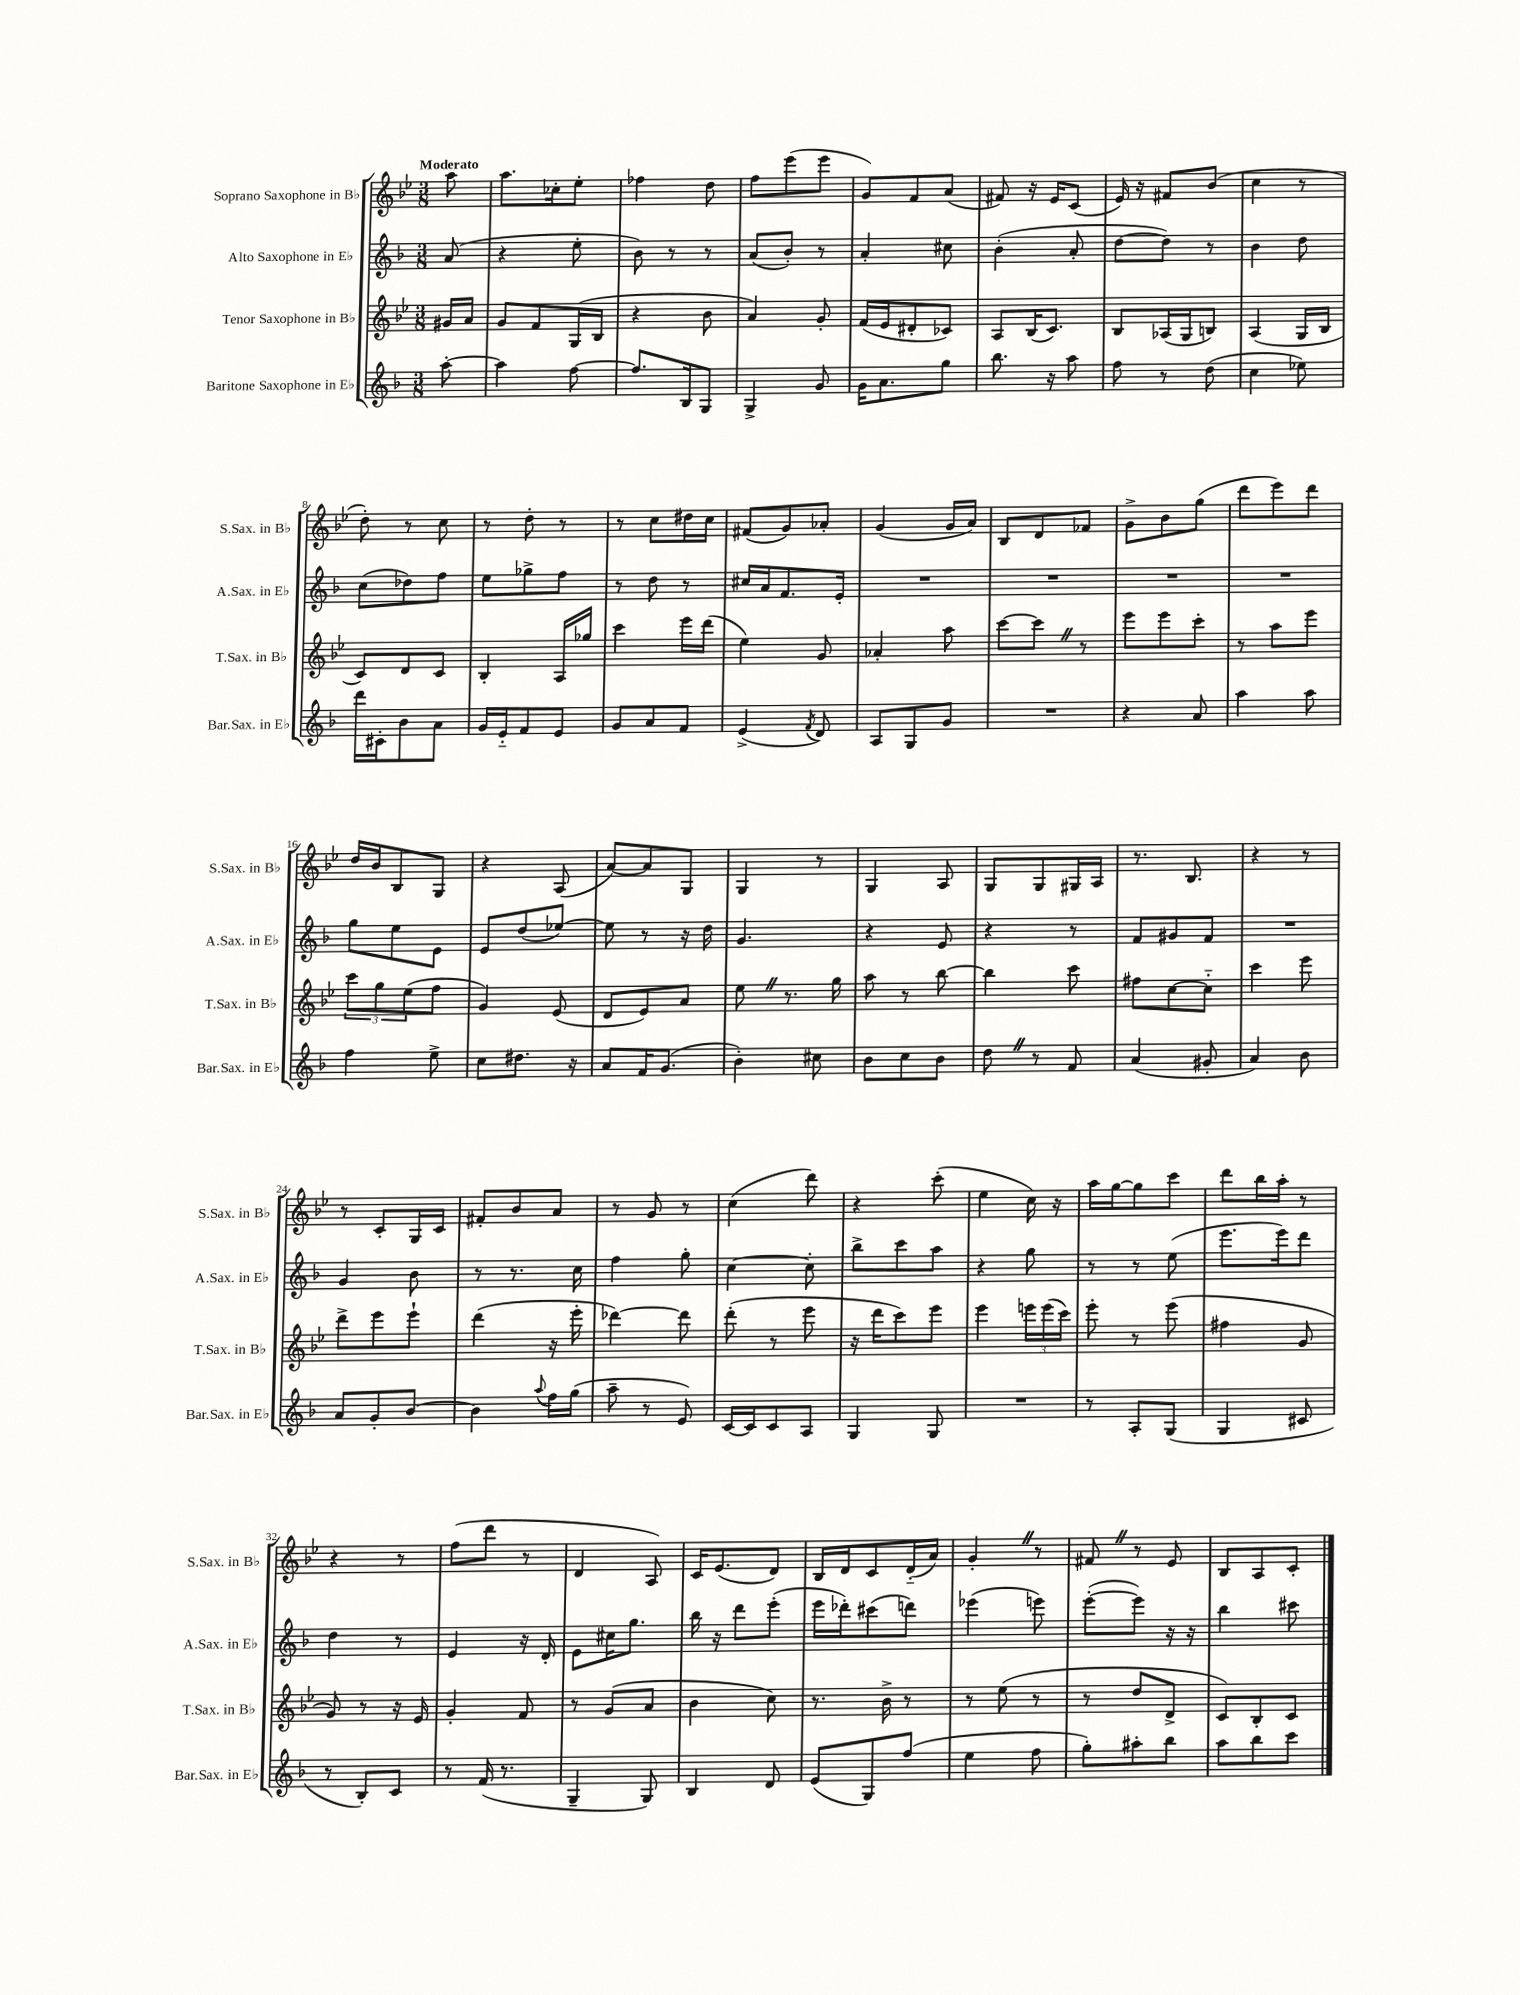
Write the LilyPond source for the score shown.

<<
\new StaffGroup <<
\new Staff = "s0" \with { instrumentName = "Soprano Saxophone in Bb" shortInstrumentName = "S.Sax. in Bb" } {
    \clef treble \key bes \major \numericTimeSignature \time 3/8 \partial 8 \tempo "Moderato"
    a''8 |
    a''8. ces''16-. ees''8-. |
    fes''4 d''8 |
    f''8 ees'''8( ees'''8 |
    g'8) f'8 a'8( |
    fis'8) r16 ees'16 c'8( |
    ees'16) r16 fis'8 bes'8( |
    c''4 r8 |
    d''8-.) r8 c''8 |
    r8 d''8-. r8 |
    r8 c''8 dis''16 c''16 |
    fis'8( g'8) aes'8-. |
    g'4( g'16 a'16) |
    bes8 d'8 fes'8 |
    g'8-> bes'8 g''8( |
    d'''8 ees'''8) d'''8 |
    d''16 bes'16 bes8 g8 |
    r4 a8( |
    a'8~) a'8 g8 |
    g4 r8 |
    g4 a8 |
    g8 g8 gis16 a16 |
    r8. bes8. |
    r4 r8 |
    r8 c'8-. g16 c'16 |
    fis'8-. bes'8 a'8 |
    r8 g'8 r8 |
    c''4( d'''8) |
    r4 c'''8-.( |
    ees''4 c''16) r16 |
    a''16 g''16~ g''8 c'''8 |
    d'''8 bes''16 a''16-. r8 |
    r4 r8 |
    f''8( d'''8 r8 |
    d'4 a8) |
    c'16 ees'8.( d'8) |
    bes16 d'16 c'8 d'16-_( a'16) |
    g'4-. \once \override BreathingSign.text = \markup { \musicglyph "scripts.caesura.straight" } \breathe r8 |
    fis'8 \once \override BreathingSign.text = \markup { \musicglyph "scripts.caesura.straight" } \breathe r8 ees'8 |
    bes8 a8 c'8-. \bar "|." |
}
\new Staff = "s1" \with { instrumentName = "Alto Saxophone in Eb" shortInstrumentName = "A.Sax. in Eb" } {
    \clef treble \key f \major \numericTimeSignature \time 3/8 \partial 8
    a'8( |
    r4 e''8-. |
    bes'8) r8 r8 |
    a'8( bes'8-.) r8 |
    a'4-. cis''8 |
    bes'4-.( a'8-. |
    d''8~ d''8) r8 |
    bes'4 d''8 |
    c''8( des''8) f''8 |
    e''8 ges''8-> f''8 |
    r8 d''8 r8 |
    cis''16 a'16 f'8. e'16-. |
    R4. |
    R4. |
    R4. |
    R4. |
    g''8 e''8 e'8 |
    e'8 d''8( ees''8~) |
    ees''8 r8 r16 d''16 |
    g'4. |
    r4 e'8 |
    r4 r8 |
    f'8 gis'8 f'8 |
    R4. |
    g'4 bes'8 |
    r8 r8. c''16 |
    f''4 g''8-. |
    c''4~ c''8-. |
    bes''8-> c'''8 a''8 |
    r4 g''8 |
    r8 r8 e''8( |
    e'''8. e'''16) d'''8 |
    d''4 r8 |
    e'4 r16 d'16-. |
    e'8 cis''16 g''8. |
    bes''16 r16 d'''8 e'''8-.( |
    e'''16 des'''16-.) cis'''8( d'''8) |
    ees'''4( e'''8) |
    e'''8~-.( e'''8) r16 r16 |
    bes''4 cis'''8 \bar "|." |
}
\new Staff = "s2" \with { instrumentName = "Tenor Saxophone in Bb" shortInstrumentName = "T.Sax. in Bb" } {
    \clef treble \key bes \major \numericTimeSignature \time 3/8 \partial 8
    gis'16 a'16 |
    g'8 f'8 g16( bes16 |
    r4 bes'8 |
    a'4) g'8-. |
    f'16( ees'16 dis'8-. ces'8) |
    a8 bes16( c'8.) |
    bes8 aes16( g16 b8) |
    a4( g16 bes16 |
    c'8) d'8 c'8 |
    bes4-. a16 ges''16 |
    c'''4 ees'''16 d'''16( |
    ees''4) g'8 |
    aes'4-. a''8 |
    c'''8~ c'''8 \once \override BreathingSign.text = \markup { \musicglyph "scripts.caesura.straight" } \breathe r8 |
    ees'''8 ees'''8 c'''8-. |
    r8 a''8 ees'''8 |
    \tuplet 3/2 { c'''8 g''8 ees''8( } f''8 |
    g'4) ees'8( |
    d'8 ees'8) a'8 |
    ees''8 \once \override BreathingSign.text = \markup { \musicglyph "scripts.caesura.straight" } \breathe r8. g''16 |
    a''8 r8 bes''8~ |
    bes''4 c'''8 |
    fis''8 c''8~ c''8-_ |
    c'''4 ees'''8 |
    d'''8-> ees'''8 ees'''8-! |
    d'''4( r16 ees'''16-. |
    des'''4~) des'''8 |
    d'''8-.( r8 ees'''8 |
    r16 d'''16 c'''8) ees'''8 |
    ees'''4 \tuplet 3/2 { e'''16 e'''16( c'''16) } |
    ees'''8-. r8 ees'''8( |
    fis''4 g'8 |
    g'8) r8 r16 ees'16 |
    g'4-. f'8 |
    r8 g'8( a'8 |
    bes'4 c''8) |
    r8. bes'16-> r8 |
    r8 ees''8( r8 |
    r8 d''8 d'8-> |
    c'8) bes8-. c'8 \bar "|." |
}
\new Staff = "s3" \with { instrumentName = "Baritone Saxophone in Eb" shortInstrumentName = "Bar.Sax. in Eb" } {
    \clef treble \key f \major \numericTimeSignature \time 3/8 \partial 8
    a''8~-. |
    a''4 f''8~ |
    f''8. bes16 g8 |
    g4-> g'8 |
    g'16 a'8. g''8 |
    bes''8. r16 a''8 |
    f''8 r8 d''8( |
    c''4 ees''8) |
    d'''16 cis'16-. bes'8 a'8 |
    g'16 e'16-_ f'8 e'8 |
    g'8 a'8 f'8 |
    e'4->( \acciaccatura { f'8 } d'8) |
    a8 g8 g'8 |
    R4. |
    r4 a'8 |
    a''4 a''8 |
    f''4 e''8-> |
    c''8 dis''8. r16 |
    a'8 f'16 g'8.( |
    bes'4-.) cis''8 |
    bes'8 c''8 bes'8 |
    d''8 \once \override BreathingSign.text = \markup { \musicglyph "scripts.caesura.straight" } \breathe r8 f'8 |
    a'4( gis'8-. |
    a'4) bes'8 |
    a'8 g'8-. bes'8~ |
    bes'4 \appoggiatura { a''8 } f''16 g''16( |
    a''8-- r8 e'8) |
    c'16~ c'16 c'8 a8 |
    g4 g8 |
    R4. |
    r8 a8-. g8( |
    g4 cis'8 |
    r8 bes8-.) c'8 |
    r8 f'16( r8. |
    g4-- g8) |
    bes4 d'8 |
    e'8( g8) f''8( |
    e''4 f''8 |
    g''8-.) ais''8-. bes''8 |
    a''8 bes''8 c'''8 \bar "|." |
}
>>
>>
